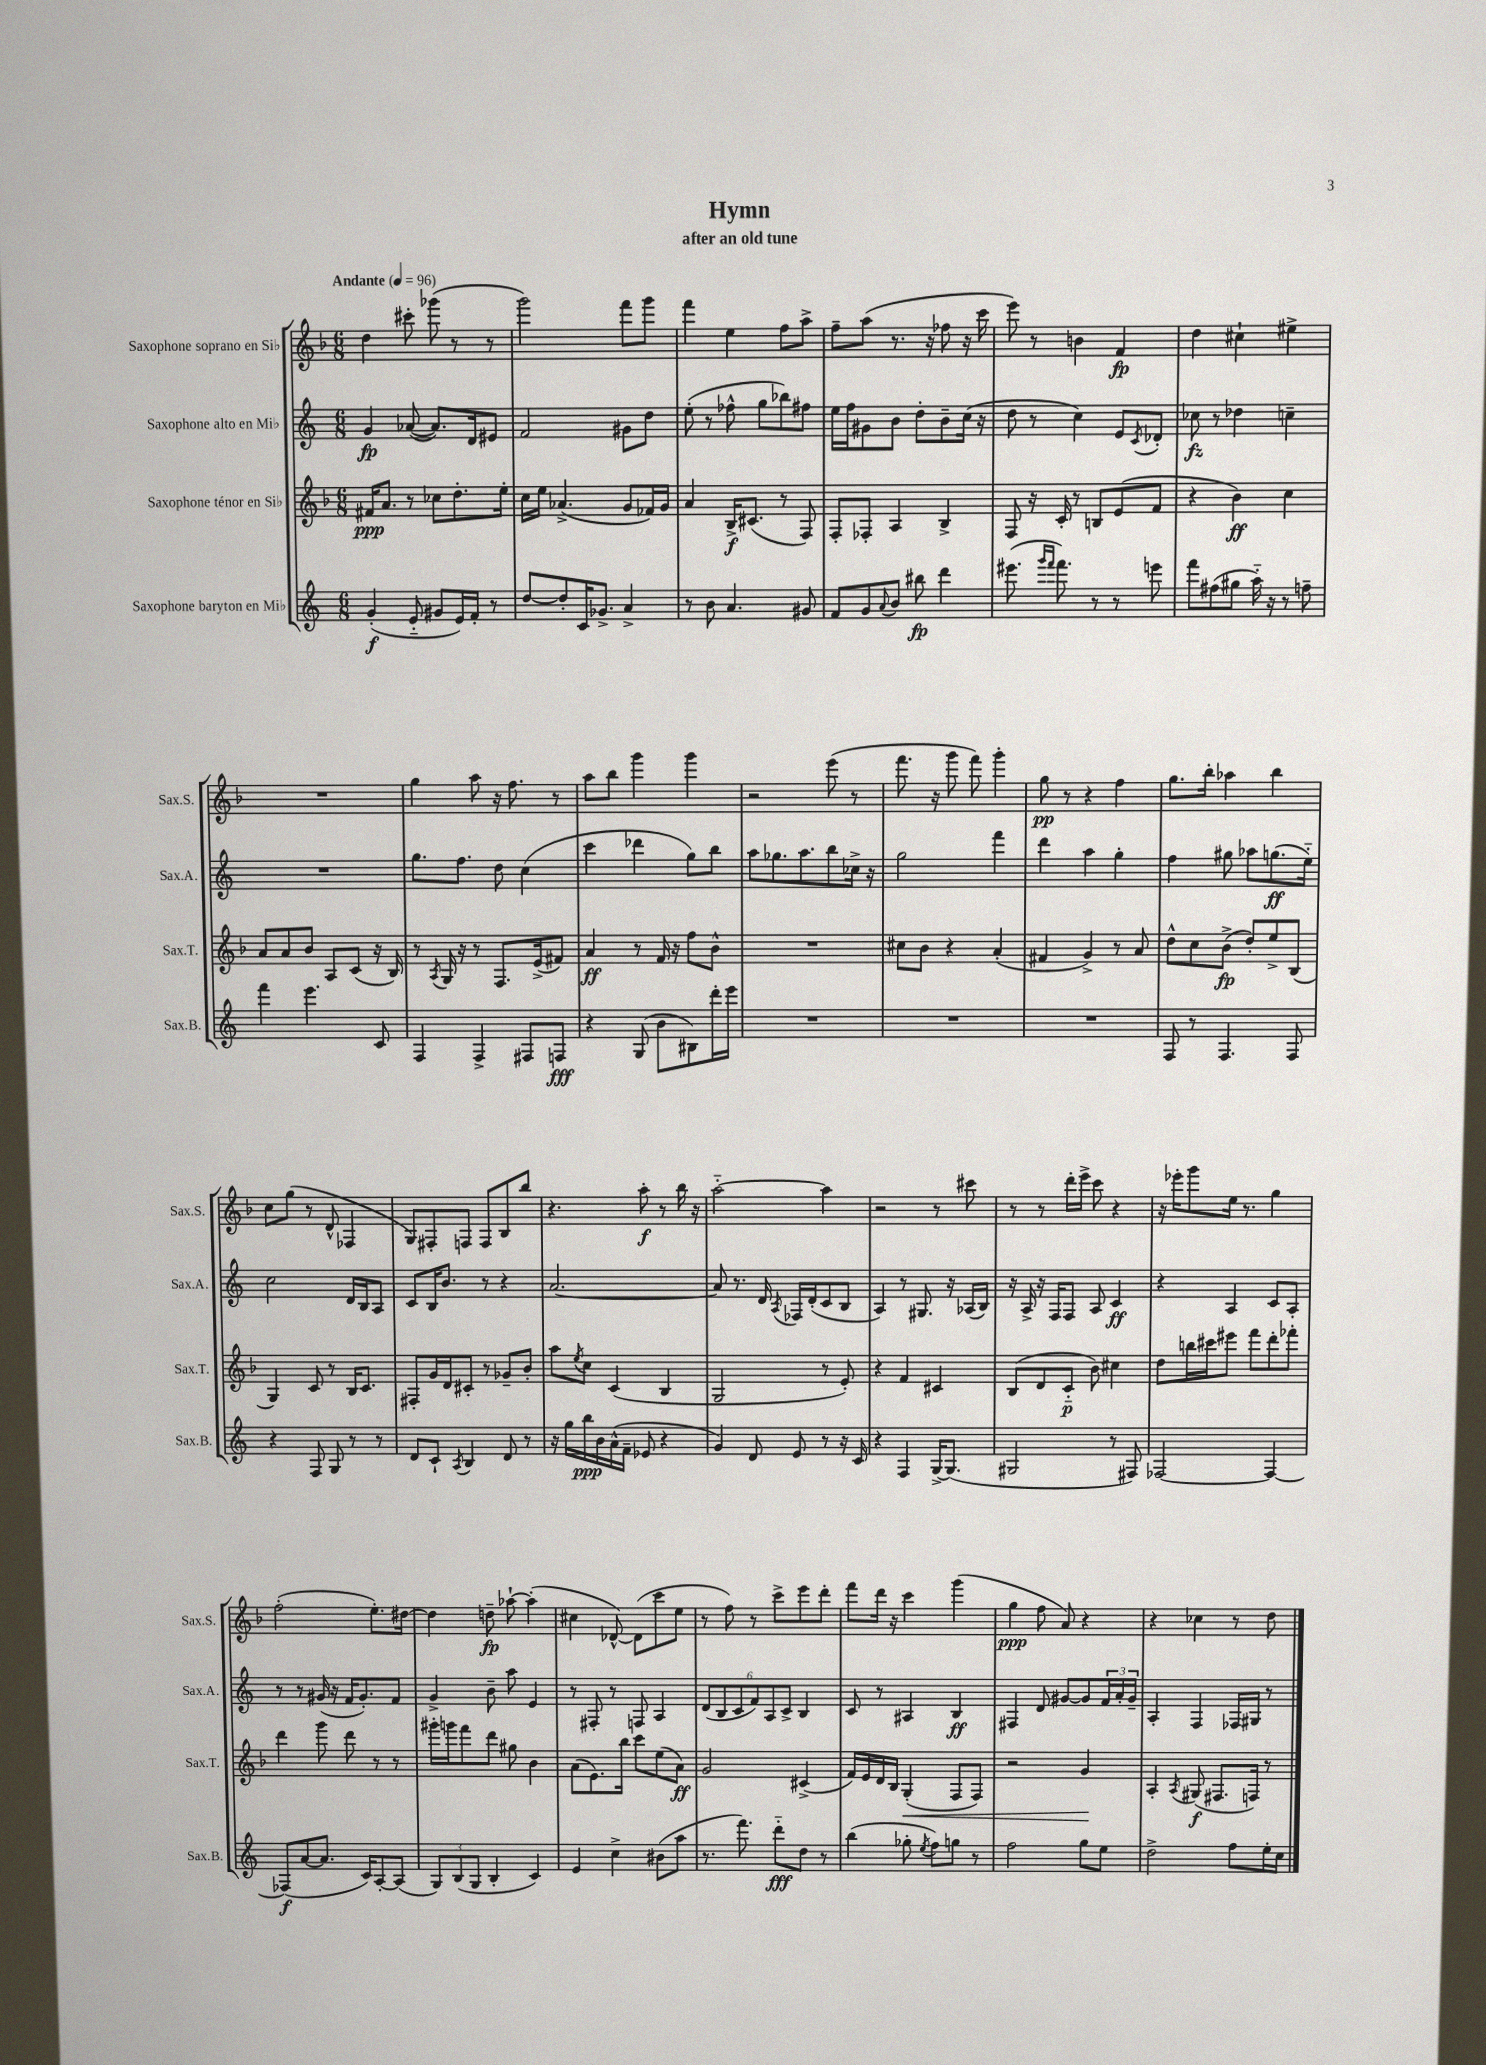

**kern	**kern	**kern	**kern
*staff4	*staff3	*staff2	*staff1
*clefG2	*clefG2	*clefG2	*clefG2
*k[]	*k[b-]	*k[]	*k[b-]
*M6/8	*M6/8	*M6/8	*M6/8
*MM96	*MM96	*MM96	*MM96
(4g'	16f#	4g	4dd
.	8.a	.	.
8e'~	8r	([8a-	8ccc#'
8g#	8cc-	8.a-])	(8ggg-
16e)	8.dd'	.	8r
16f'	.	16d	.
8r	.	8e#	8r
.	16ee'	.	.
=	=	=	=
[8dd	16cc	2f	2ggg)
.	16ee	.	.
8dd']	(4.a-^	.	.
16c	.	.	.
8.g-^	.	.	.
4a^	8g	8g#	8fff
.	16f-)	8dd	8ggg
.	16g	.	.
=	=	=	=
8r	4a	(8ee'	4fff
8b	.	8r	.
4.a	16B-^	8ff-^^	4ee
.	(8.c#	.	.
.	.	8gg	.
.	8r	8bb-)	8ff
8g#	8F)	8ff#	8aa^
=	=	=	=
8f	8F'	16ee	8ff~
.	.	16ff	.
8g	8F-'	8g#	(8aa
8qqa	.	.	.
8b	4A	8b	8.r
8bb#	.	8dd'	.
.	.	.	16r
4ddd	4B-^	8b~	8ff-
.	.	(16cc	16r
.	.	16r	16ccc
=	=	=	=
(8.eee#	8F	8dd	8eee)
.	16r	8r	8r
16qqggg	.	.	.
16qqfff	.	.	.
8.fff)	16c'	.	.
.	8r	4cc)	4b
8r	8B	.	.
8r	(8e	8e	4f
.	.	8qc	.
8eee	8f	8d-'	.
=	=	=	=
8fff	4r	8cc-	4dd
(8ff#	.	8r	.
8gg#	4b-)	4dd-	4cc#`
16aa'~)	.	.	.
16r	.	.	.
8r	4cc	4cc~	4ee#^
8ff~	.	.	.
=	=	=	=
4fff	8a	2.r	2.r
.	8a	.	.
4.eee	8b-	.	.
.	8A	.	.
.	(8c	.	.
8c	16r	.	.
.	16B-)	.	.
=	=	=	=
4F	8r	8.gg	4gg
.	8qA	.	.
.	16G	.	.
.	16r	8.ff	.
4F^	8r	.	8aa
.	8.F	8dd	16r
.	.	.	8.ff
8F#	.	(4cc	.
.	(16e^	.	.
8F	8f#)	.	8r
=	=	=	=
4r	4a	4ccc	8aa
.	.	.	8bb-
(8G	8r	4ddd-	4ggg
8b	16f	.	.
.	16r	.	.
8B#)	8ff	8gg)	4ggg
16ddd'	8b-^^	8bb	.
16eee	.	.	.
=	=	=	=
2.r	2.r	8aa	2r
.	.	8.gg-	.
.	.	8.aa	.
.	.	8bb	(8eee
.	.	16cc-^	8r
.	.	16r	.
=	=	=	=
2.r	8cc#	2gg	8.fff
.	8b-	.	.
.	.	.	16r
.	4r	.	8ggg
.	.	.	8fff)
.	(4a'	4fff	4ggg'
=	=	=	=
2.r	4f#	4ddd	8gg
.	.	.	8r
.	4g^)	4aa	4r
.	8r	4gg'	4ff
.	8a	.	.
=	=	=	=
8F	8dd^^	4ff	8.gg
8r	8cc	.	.
.	.	.	16bb-'
4.F	(8b-^	8gg#	4aa-
.	8dd')	8aa-	.
.	8ee^	(8.gg	4bb-
8F	(8B-	.	.
.	.	16ee'~)	.
=	=	=	=
4r	4G)	2cc	8cc
.	.	.	(8gg
8F	8c	.	8r
8G	8r	.	8d^^
8r	16B-	16d	4F-
.	8.c	16B	.
8r	.	8A	.
=	=	=	=
8d	8F#'	8c	8G)
8c`	16g	16B	8F#'
.	16d	8.b	.
8qA	.	.	.
4B	8c#'	.	8F
.	8r	8r	8F
8d	8g-~	4r	8B-
8r	8b-'	.	8bb-
=	=	=	=
16r	8aa	[2.a	4.r
16gg	.	.	.
.	8qee	.	.
16bb	8cc	.	.
16b	.	.	.
(16a^^	(4c	.	.
16f~	.	.	.
8e-	.	.	8aa'
4r	4B-	.	8r
.	.	.	16bb-
.	.	.	16r
=	=	=	=
4g)	2G	8a]	[2aa'~
.	.	8.r	.
8d	.	.	.
.	.	16d	.
.	.	8qA	.
8e	.	16F-	.
.	.	(16d'	.
8r	8r	8c	4aa]
16r	8e')	8B	.
16c	.	.	.
=	=	=	=
4r	4r	4A)	2r
4F	4f	8r	.
.	.	8.G#	.
[16G^	4c#	.	8r
(8.G]	.	16r	.
.	.	(16A-	8ccc#
.	.	16B)	.
=	=	=	=
2G#	(8B-	16r	8r
.	.	16A^	.
.	8d	16r	8r
.	.	16F	.
.	8c'~	8F	16ddd'
.	.	.	16eee^
.	8b-)	8A	8ccc
8r	4cc#	4c	4r
8F#)	.	.	.
=	=	=	=
[2F-	8dd	4r	16r
.	.	.	16eee-'
.	16bb	.	8ggg
.	16ccc#	.	.
.	8eee#	4A	16ee
.	.	.	8.r
.	8fff	.	.
4F-_	8ddd'	8c	4gg
.	8fff-'	8A'	.
=	=	=	=
(8F-]	4ddd	8r	(2ff'
[8a	.	8r	.
8.a]	8ggg	(16g#	.
.	.	16r	.
.	8ddd	16f	.
16c)	.	8.g#')	.
[8A'	8r	.	8.ee')
(8A]	8r	8f	.
.	.	.	[16dd#
=	=	=	=
12G)	16ggg#'	4g^	4dd#]
.	16ggg	.	.
(12B	.	.	.
.	8fff	.	.
12G	.	.	.
4B'	8ddd	8b~	8dd~
.	8gg#	8aa	[8aa-`
4c)	4b-	4e	(4aa-']
=	=	=	=
4e	(8a	8r	4cc#
.	8.e)	8F#'	.
4cc^	.	8r	[8d-^^)
.	16bb-	.	.
.	8ccc	8F	(8d-]
(8b#	(8ee	4A	8ccc
8aa	8a)	.	8ee
=	=	=	=
8.r	2g	(12d	8r
.	.	12B	.
.	.	.	8ff)
.	.	12c	.
8.fff)	.	.	.
.	.	12f)	8r
.	.	12A	.
8ddd'~	.	.	8ccc^
.	.	12c^	.
8dd	(4c#^	4B	8eee
8r	.	.	8ddd'
=	=	=	=
(4bb	16f)	8c	8fff
.	16e	.	.
.	16d	8r	16ddd
.	16B-	.	16r
8gg-'	(4G'	4A#	4ccc
8qee	.	.	.
8ff)	.	.	.
8gg	8F	4B	(4ggg
8r	8F)	.	.
=	=	=	=
2ff	2r	4F#	4gg
.	.	8d	8ff
.	.	[8g#	8a)
8gg	4g	8g#]	4r
8ee	.	24f	.
.	.	24a'	.
.	.	24g#~	.
=	=	=	=
2dd^	4A'	4A'	4r
.	8qA	.	.
.	(8G#	4F	4cc-
.	8.F#	.	.
8ff	.	16F-	8r
.	16F)	16G#	.
16ee'	8r	8r	8dd
16cc	.	.	.
==	==	==	==
*-	*-	*-	*-
